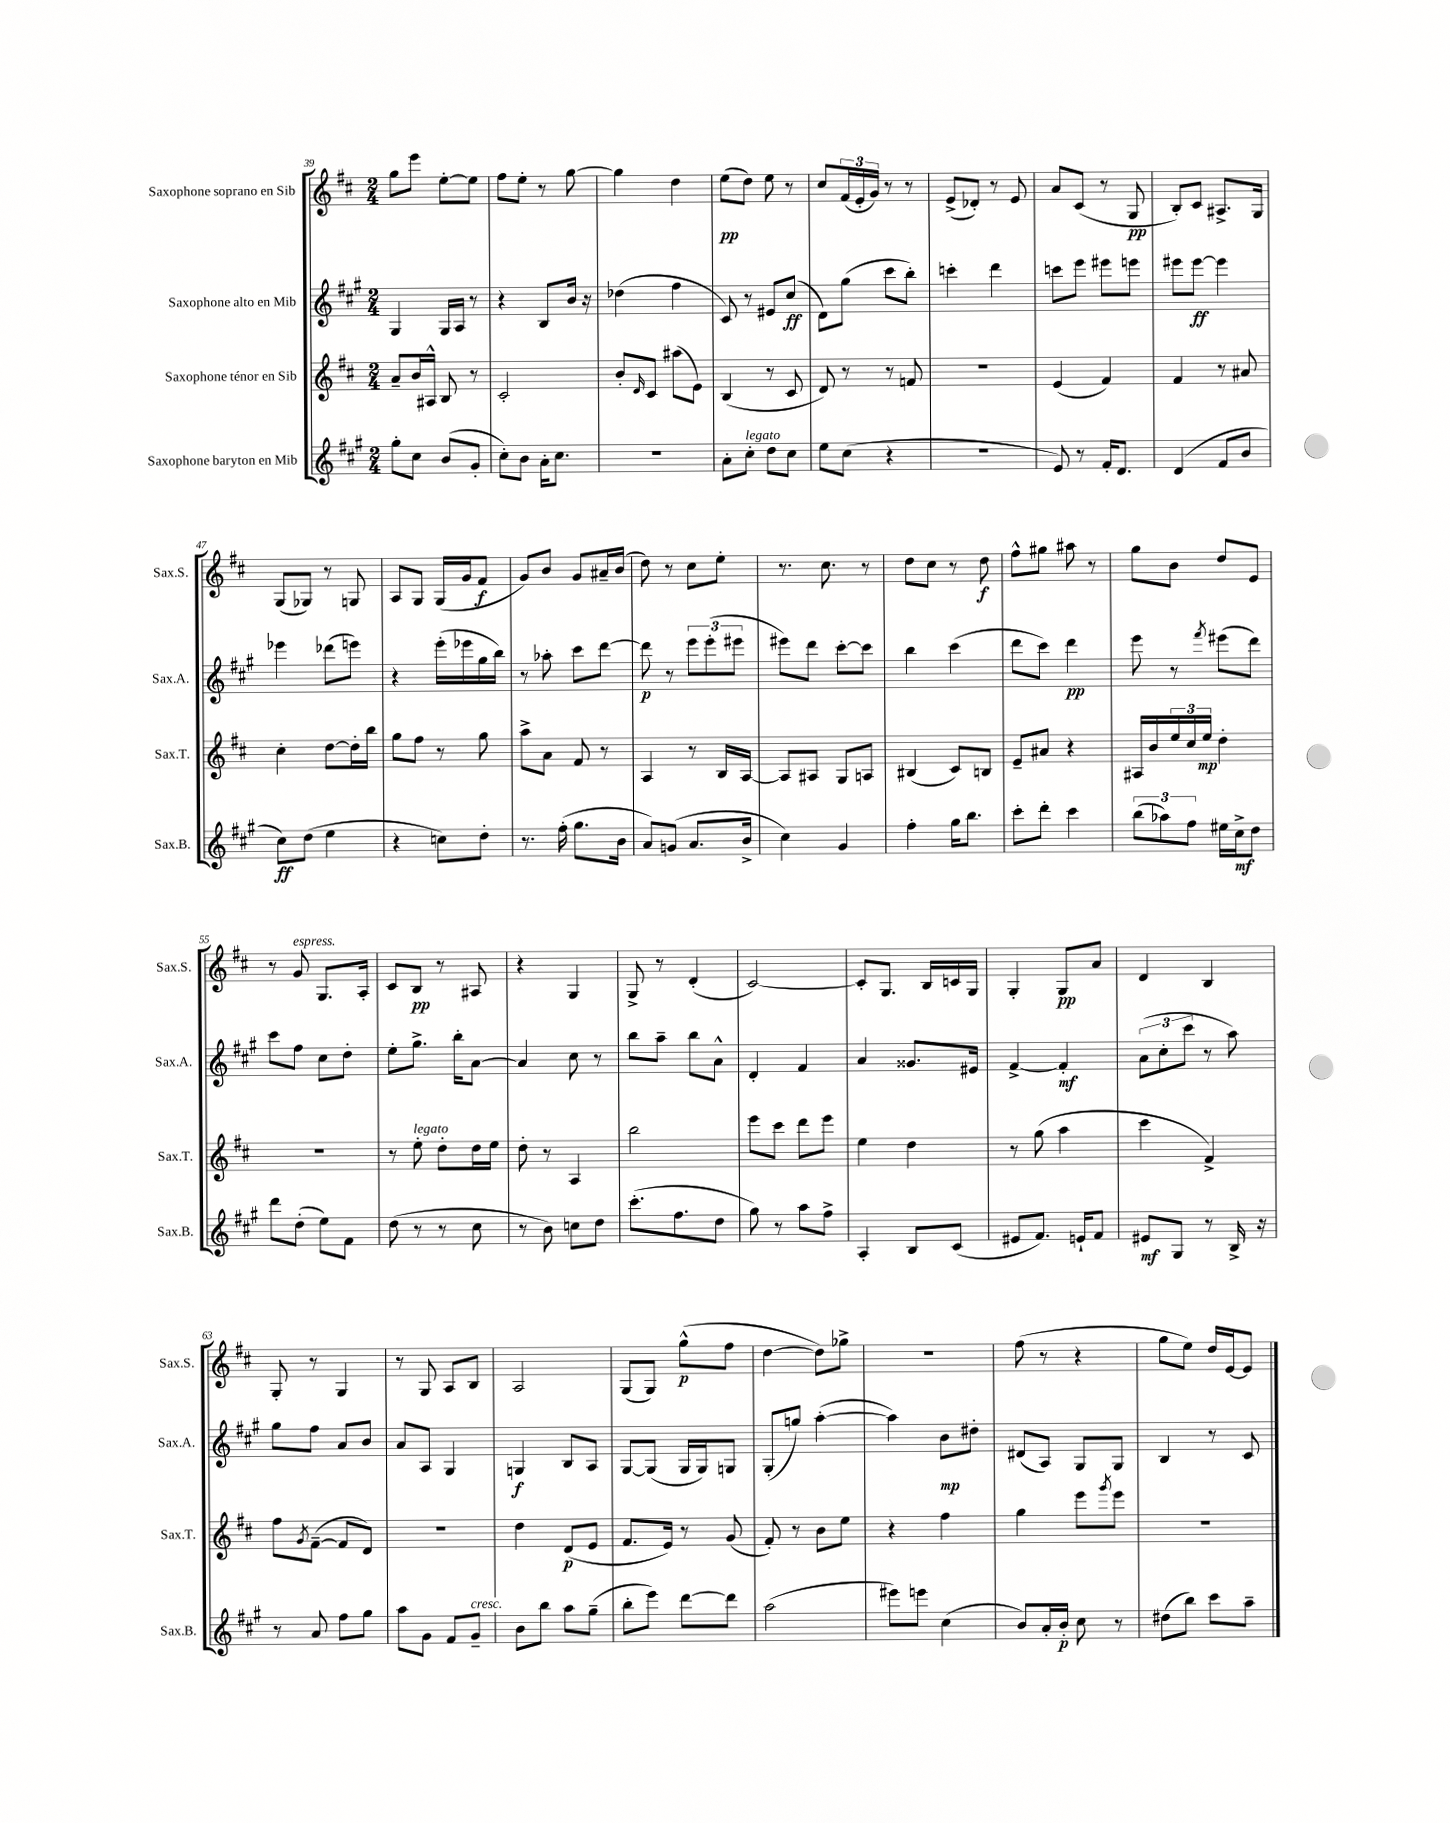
<<
\new StaffGroup <<
\new Staff = "s0" \with { instrumentName = "Saxophone soprano en Sib" shortInstrumentName = "Sax.S." } {
    \clef treble \key d \major \numericTimeSignature \time 2/4
    g''8 e'''8 e''8~-. e''8 |
    fis''8 e''8-. r8 g''8~ |
    g''4 d''4 |
    e''8\pp( d''8) e''8 r8 |
    cis''8 \tuplet 3/2 { fis'16( e'16-. g'16) } r8 r8 |
    e'8->( des'8-.) r8 e'8 |
    a'8 cis'8( r8 g8\pp |
    b8-.) cis'8 ais8.-> g16 |
    g8( ges8) r8 g8 |
    a8 g8 g16( g'16 fis'8\f |
    g'8) b'8 g'8 ais'16-- b'16( |
    d''8) r8 cis''8 e''8-. |
    r8. cis''8. r8 |
    d''8 cis''8 r8 d''8\f |
    fis''8-^ gis''8 ais''8 r8 |
    g''8 b'8 d''8 e'8 |
    r8 g'8^\markup { \italic "espress." } g8. a16-. |
    cis'8 b8\pp r8 ais8 |
    r4 g4 |
    g8-> r8 d'4-.( |
    cis'2~) |
    cis'8-. g8. b16 c'16 g16 |
    g4-. g8\pp a'8 |
    d'4 b4 |
    g8-. r8 g4 |
    r8 g8 a8 b8 |
    a2 |
    g8( g8) g''8-^\p( fis''8 |
    d''4~ d''8) ges''8-> |
    R2 |
    fis''8( r8 r4 |
    g''8 e''8) d''16 e'16~ e'8 \bar "|." |
}
\new Staff = "s1" \with { instrumentName = "Saxophone alto en Mib" shortInstrumentName = "Sax.A." } {
    \clef treble \key a \major \numericTimeSignature \time 2/4
    gis4 gis16 a16 r8 |
    r4 b8 b'16 r16 |
    des''4( fis''4 |
    cis'8) r8 eis'8 cis''8\ff( |
    d'8) gis''8( cis'''8 b''8-.) |
    c'''4-. d'''4 |
    c'''8 e'''8 eis'''8 e'''8 |
    eis'''8 eis'''8~\ff eis'''4 |
    ees'''4 des'''8( e'''8) |
    r4 e'''16-.( ees'''16 gis''16 b''16) |
    r8 aes''8-. cis'''8 d'''8~ |
    d'''8\p r8 \tuplet 3/2 { e'''8 e'''8-.( eis'''8 } |
    eis'''8) d'''8 cis'''8~-. cis'''8 |
    b''4 cis'''4( |
    d'''8 cis'''8) d'''4\pp |
    e'''8 r8 \acciaccatura { fis'''8 } eis'''8( d'''8) |
    cis'''8 fis''8 cis''8 d''8-. |
    e''8-. gis''8.-> b''16-. a'8~ |
    a'4 cis''8 r8 |
    b''8 a''8-- b''8 a'8-^ |
    d'4-. fis'4 |
    a'4 gisis'8. eis'16 |
    fis'4~-> fis'4-.\mf |
    \tuplet 3/2 { a'8( cis''8-. cis'''8 } r8 a''8) |
    gis''8 fis''8 a'8 b'8 |
    a'8 a8 gis4 |
    g4\f b8 a8 |
    gis8~ gis8( gis16 gis16) g8 |
    gis8-.( g''8) a''4~-.( |
    a''4) b'8\mp dis''8-. |
    dis'8( a8) gis8 gis8 |
    b4 r8 cis'8 \bar "|." |
}
\new Staff = "s2" \with { instrumentName = "Saxophone ténor en Sib" shortInstrumentName = "Sax.T." } {
    \clef treble \key d \major \numericTimeSignature \time 2/4
    a'8-- b'16 ais16-^ b8 r8 |
    cis'2-. |
    b'8-. \grace { d'16 } cis'8 ais''8( e'8) |
    b4( r8 cis'8 |
    d'8) r8 r8 f'8 |
    R2 |
    e'4( fis'4) |
    fis'4 r8 ais'8 |
    cis''4-. d''8~ d''16-. b''16 |
    g''8 fis''8 r8 g''8 |
    a''8-> a'8 fis'8 r8 |
    a4 r8 b16 a16~ |
    a8 ais8 g8 a8 |
    bis4( cis'8) b8 |
    e'8-- ais'8 r4 |
    ais16 b'16 \tuplet 3/2 { e''16 cis''16 e''16\mp } d''4-. |
    R2 |
    r8 e''8-.^\markup { \italic "legato" } d''8-. d''16 e''16 |
    d''8-. r8 a4 |
    b''2 |
    e'''8 cis'''8 d'''8 e'''8 |
    e''4 d''4 |
    r8 g''8( a''4 |
    cis'''4 fis'4->) |
    fis''8 \acciaccatura { g'8 } fis'8~--( fis'8 d'8) |
    r2 |
    d''4 d'8\p( e'8 |
    fis'8. e'16) r8 g'8( |
    fis'8-.) r8 b'8 e''8 |
    r4 fis''4 |
    g''4 e'''8 \acciaccatura { g'''8 } e'''8 |
    r2 \bar "|." |
}
\new Staff = "s3" \with { instrumentName = "Saxophone baryton en Mib" shortInstrumentName = "Sax.B." } {
    \clef treble \key a \major \numericTimeSignature \time 2/4
    gis''8-. cis''8 b'8( gis'8-. |
    cis''8-.) b'8 a'16-. cis''8. |
    r2 |
    a'8-. cis''8-.^\markup { \italic "legato" } d''8 cis''8 |
    e''8 cis''8( r4 |
    r2 |
    e'8) r8 fis'16-. d'8. |
    d'4( fis'8 b'8 |
    cis''8\ff) d''8( e''4 |
    r4 c''8) d''8-. |
    r8. fis''16-.( gis''8. b'16 |
    a'8) g'8( a'8. b'16-> |
    cis''4) gis'4 |
    fis''4-. gis''16 b''8. |
    cis'''8-. d'''8-. cis'''4 |
    \tuplet 3/2 { b''8( aes''8) fis''8 } eis''16 cis''16->\mf d''8 |
    d'''8 d''8-.( e''8) fis'8 |
    d''8( r8 r8 cis''8 |
    r8 b'8) c''8 d''8 |
    cis'''8.-.( fis''8. d''8 |
    gis''8) r8 a''8 fis''8-> |
    a4-. b8 cis'8( |
    eis'8 fis'8.) e'16-! fis'8 |
    eis'8\mf gis8 r8 b16-> r16 |
    r8 a'8 fis''8 gis''8 |
    a''8 gis'8 fis'8 gis'8--^\markup { \italic "cresc." } |
    b'8 b''8 a''8 gis''8--( |
    b''8-. e'''8) d'''8~ d'''8 |
    a''2( |
    eis'''8) e'''8 cis''4( |
    b'8) a'16-. b'16-.\p cis''8 r8 |
    dis''8( b''8) cis'''8 a''8-- \bar "|." |
}
>>
>>
\layout { \context { \Score currentBarNumber = #39 } }
